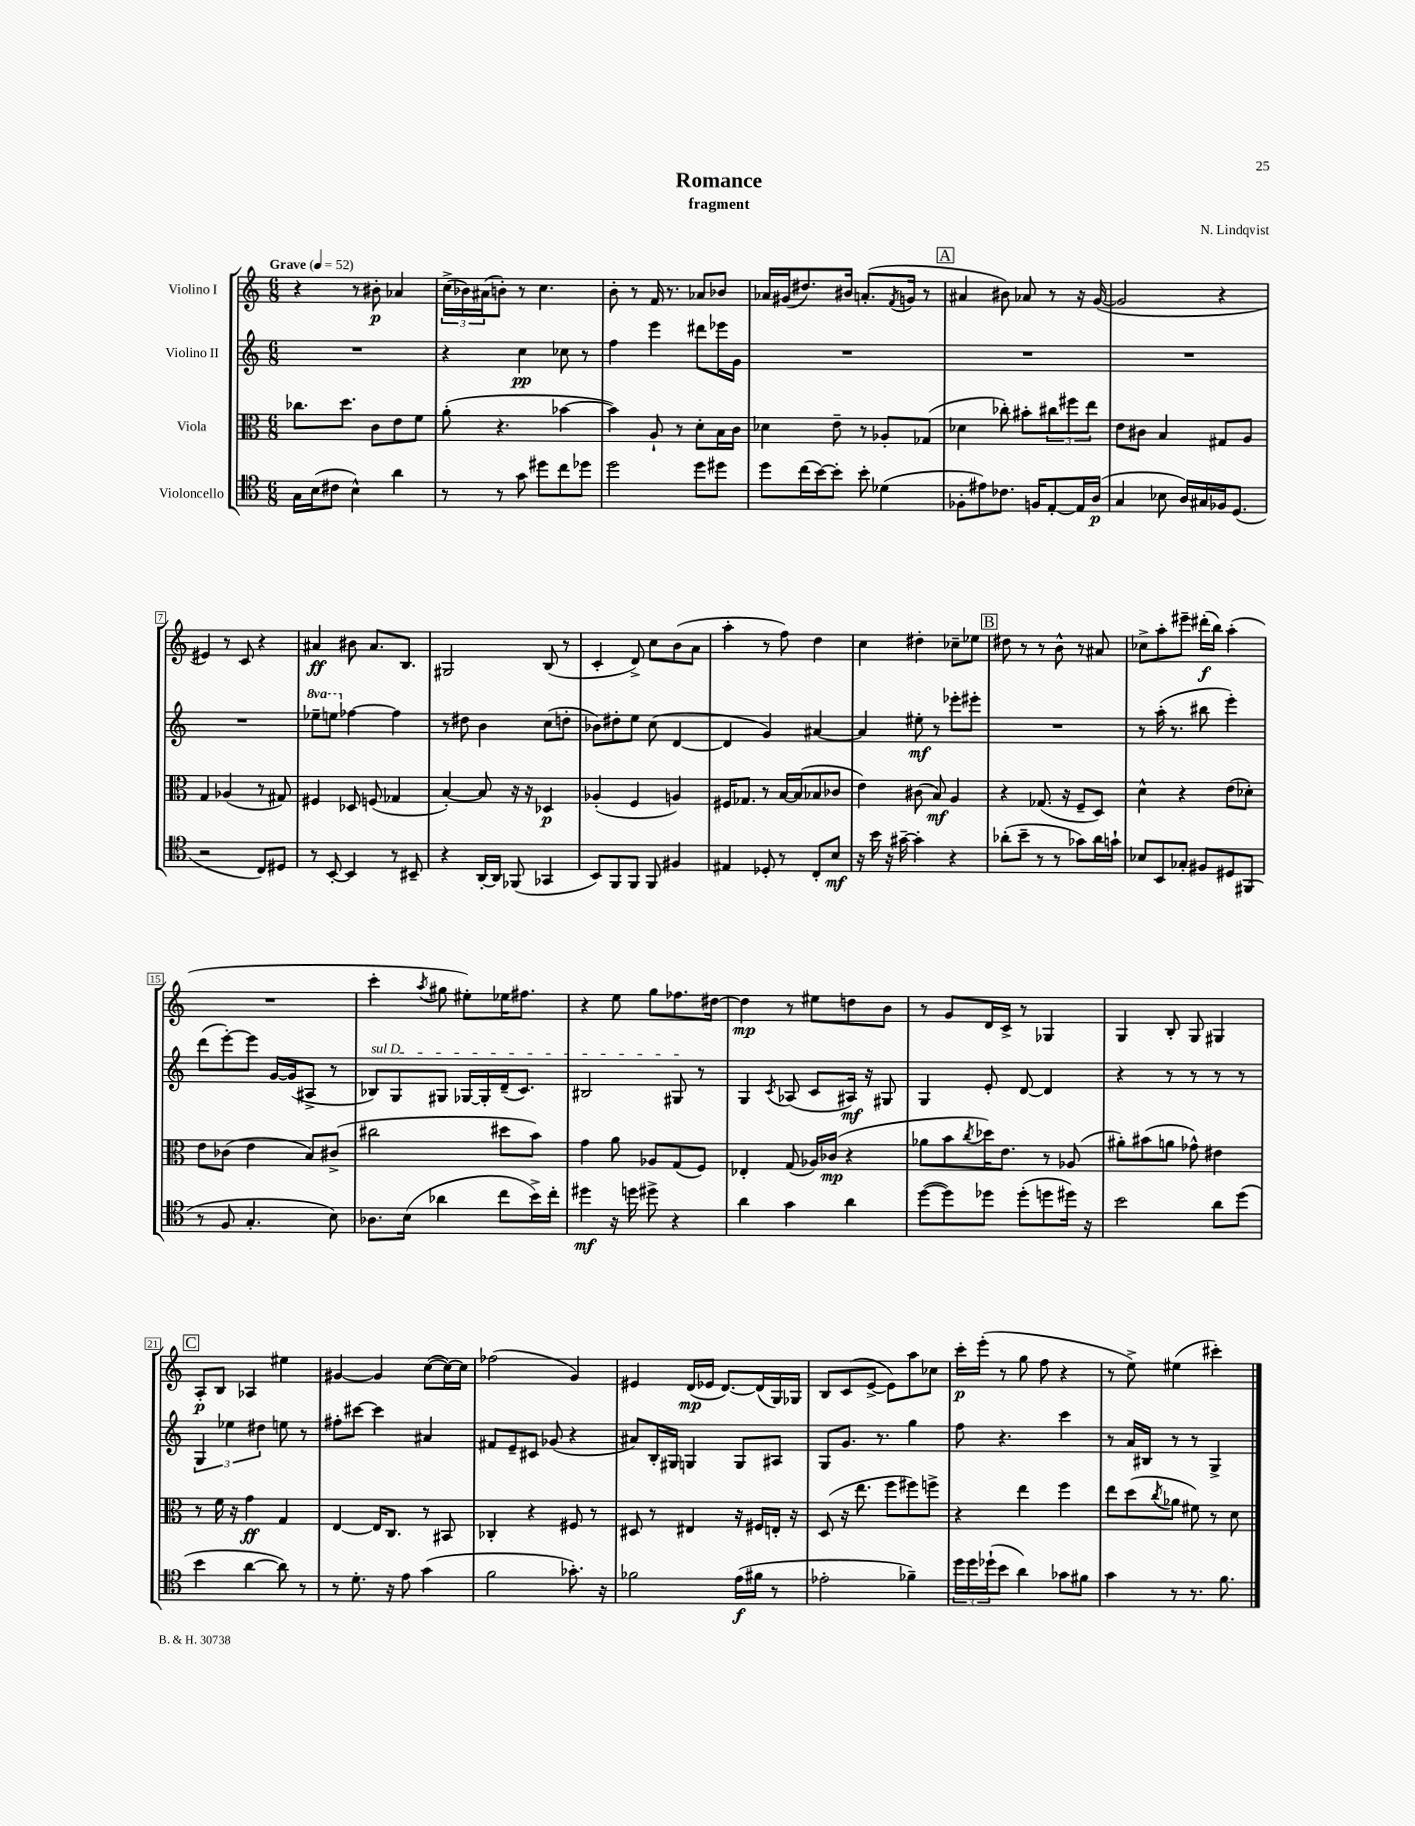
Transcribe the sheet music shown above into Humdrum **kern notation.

**kern	**kern	**kern	**kern
*staff4	*staff3	*staff2	*staff1
*clefC4	*clefC3	*clefG2	*clefG2
*k[]	*k[]	*k[]	*k[]
*M6/8	*M6/8	*M6/8	*M6/8
*MM52	*MM52	*MM52	*MM52
16G	8.cc-	2.r	4r
(16B	.	.	.
8c#	.	.	.
.	8.dd	.	.
4B^^)	.	.	8r
.	8c	.	8b#'
4a	8e	.	4a-
.	8f	.	.
=	=	=	=
8r	(8a'	4r	(24cc^
.	.	.	24b-)
.	.	.	(24a#
8r	4.r	.	8b')
8g	.	4cc	8r
8dd#	.	.	4.cc
8cc	[4b-	8cc-	.
8dd-	.	8r	.
=	=	=	=
2dd	4b-])	4ff	8b'
.	.	.	8r
.	8A`	4eee	16f
.	.	.	8.r
.	8r	.	.
8dd	8d'	8ddd#	8a-
8dd#	16B	16eee-	8b-
.	16c	16g	.
=	=	=	=
8dd	4d-	2.r	16a-
.	.	.	(16g#
(16cc	.	.	8.dd#)
[16b)	.	.	.
8b']	8e~	.	.
.	.	.	16b#
8b'	8r	.	(8.a'
(4d-	8A-'	.	.
.	.	.	8qf
.	.	.	16g
.	(8G-	.	8r
=	=	=	=
8F-'	4d-	2.r	4a#
8e#)	.	.	.
8.c-	8cc-')	.	8b#)
.	8b#'	.	8a-
16F	.	.	.
[8E'	12cc#	.	8r
.	12ff#	.	.
16E]	.	.	16r
.	12ee	.	.
(16A	.	.	([16g
=	=	=	=
4G	8e	2.r	2g]
.	8c#	.	.
8B-	4B	.	.
16A)	.	.	.
16G#	.	.	.
16F-	8G#	.	4r
(8.D	.	.	.
.	8A	.	.
=	=	=	=
2r	4G	2.r	4e#)
.	(4A-	.	8r
.	.	.	8c
8C)	8r	.	4r
8D#	8G#)	.	.
=	=	=	=
8r	4F#	8eee-~	4a#
[8BB'	.	8eee	.
4BB]	8D-	[4ff-	8b#
.	(8F	.	8.a#
8r	4G-	4ff-]	.
.	.	.	8.B
8BB#~	.	.	.
=	=	=	=
4r	[4B')	8r	2G#
.	.	8dd#	.
[16AA'	8B]	4b	.
16AA]	.	.	.
(8FF-	16r	.	.
.	16r	.	.
4GG-	4D-	(8cc	(8B
.	.	8dd'	8r
=	=	=	=
8BB)	(4A-'	8b-)	4c'
8FF	.	8dd#'	.
8FF	4F	8ee	8d^)
8FF	.	(8cc	8cc
4F#	4A)	[4d	(8b
.	.	.	8a
=	=	=	=
4E#	16F#	4d]	4aa'
.	8.G-	.	.
8D-'	8r	4g)	8r
8r	[16B	.	8ff)
.	(16B]	.	.
8C'	8B-	[4a#	4dd
8B	8c-	.	.
=	=	=	=
16r	4e)	4a#]	4cc
16b	.	.	.
16r	.	.	.
[16g#~	.	.	.
4g#']	(8c#	8ee#'	4dd#'
.	8B)	8r	.
4r	4A	8eee-'	8cc-~
.	.	8eee#'	8ee-
=	=	=	=
(8a-'	4r	2.r	8dd#
8b~	.	.	8r
8r	(8.G-	.	8r
8r	.	.	8b^^
.	16r	.	.
8g-)	8F~	.	8r
16a-	8D)	.	8a#
16g`	.	.	.
=	=	=	=
8B-	4d^^	8r	8cc-^
8BB	.	(16aa'	8aa'
.	.	8.r	.
8G-'	4r	.	8eee#~
8F#	.	8bb#	(16ddd#'
.	.	.	16bb)
8D#	(8e	4eee')	(4aa'
(8FF#	8d-')	.	.
=	=	=	=
8r	8e	(8ddd	2.r
8F	(8c-	[8eee')	.
4.G'	4e	8eee]	.
.	.	[16g	.
.	.	(16g]	.
.	8B)	8A#^	.
8B)	(8c#^	8r	.
=	=	=	=
8.A-	2cc#	8B-)	4ccc'
.	.	8G	.
(16B	.	.	.
.	.	.	8qaa
4a-	.	8G#	8gg#
.	.	[16G-	8ee#')
.	.	16G-']	.
8cc	8dd#	(16d~	16ee-
.	.	8.c)	8.ff#
16b^)	8b)	.	.
16cc'	.	.	.
=	=	=	=
4dd#	4g	2B#	4r
16r	8a	.	8ee
16dd	.	.	.
8dd#^	8A-	.	8gg
4r	(8G	8G#	8.ff-
.	8F)	8r	.
.	.	.	[16dd#
=	=	=	=
4a	4E-'	4G	4dd#]
.	.	8qc	.
4g	(8G	(8A-	8r
.	16A-)	8c	8ee#
.	(16c-	.	.
4a	4r	16A#)	8dd
.	.	16r	.
.	.	8G#	8b
=	=	=	=
([8dd	8a-	4G	8r
8dd])	8b	.	8g
.	8qcc	.	.
8dd-	16dd-)	8e'	16d
.	8.e	.	16c^
(8dd-'	.	[8d	8r
8dd	8r	4d]	4G-
16dd#)	(8A-	.	.
16r	.	.	.
=	=	=	=
2b	8a#')	4r	4G
.	(8b#	.	.
.	8a	8r	8B'
.	8g-^^)	8r	8G
8a	4e#	8r	4G#
(8dd	.	8r	.
=	=	=	=
4b	8r	6G	8A'
.	16f	.	8B
.	.	6ee-	.
.	16r	.	.
[4a	4g	.	4A-
.	.	6dd#	.
8a])	4G	8ee	4ee#
8r	.	8r	.
=	=	=	=
8r	[4E	8ff#'	[4g#
8.d'	.	[8ccc#	.
.	16E]	4ccc#]	4g#]
16r	8.C	.	.
8e	.	.	.
(4g	8r	4a#	([8cc
.	8BB#	.	16cc_)
.	.	.	16cc]
=	=	=	=
2f	4C-'	8f#	(2ff-
.	.	8e~	.
.	4r	8c#	.
.	.	(8g-	.
8.g-')	8F#	4r	4g)
.	8r	.	.
16r	.	.	.
=	=	=	=
2f-	8D#	8a#)	4e#
.	8r	16B'	.
.	.	16G#	.
.	4E#	4G	(16d
.	.	.	16e-
.	.	.	[8.d)
(16e	16r	8G	.
16f#	16F#	.	(16d]
8r	16E'	8A#	16G)
.	16r	.	16G-
=	=	=	=
2e-'	(8D	8G	8B
.	16r	8.g	(8c
.	8.ee	.	.
.	.	.	[8e^
.	.	8.r	.
.	8ff	.	8e])
4f-~)	8ff#)	4gg	8aa
.	8ff^	.	8cc-
=	=	=	=
24dd	4r	8ff	16ccc'
24dd	.	.	.
.	.	.	(16eee'
(24dd-`	.	.	.
8b	.	4.r	8r
4a)	4ee	.	8gg
.	.	.	8ff
8g-	4ff	4ccc	4r
8f#	.	.	.
=	=	=	=
4g	8ee	8r	8r
.	(8dd	16a	8ee^)
.	.	16B#	.
.	8qcc	.	.
8r	8a-	8r	(4ee#
8.r	8f#)	8r	.
.	8r	4G^	4ccc#')
8.f	.	.	.
.	8d	.	.
==	==	==	==
*-	*-	*-	*-
